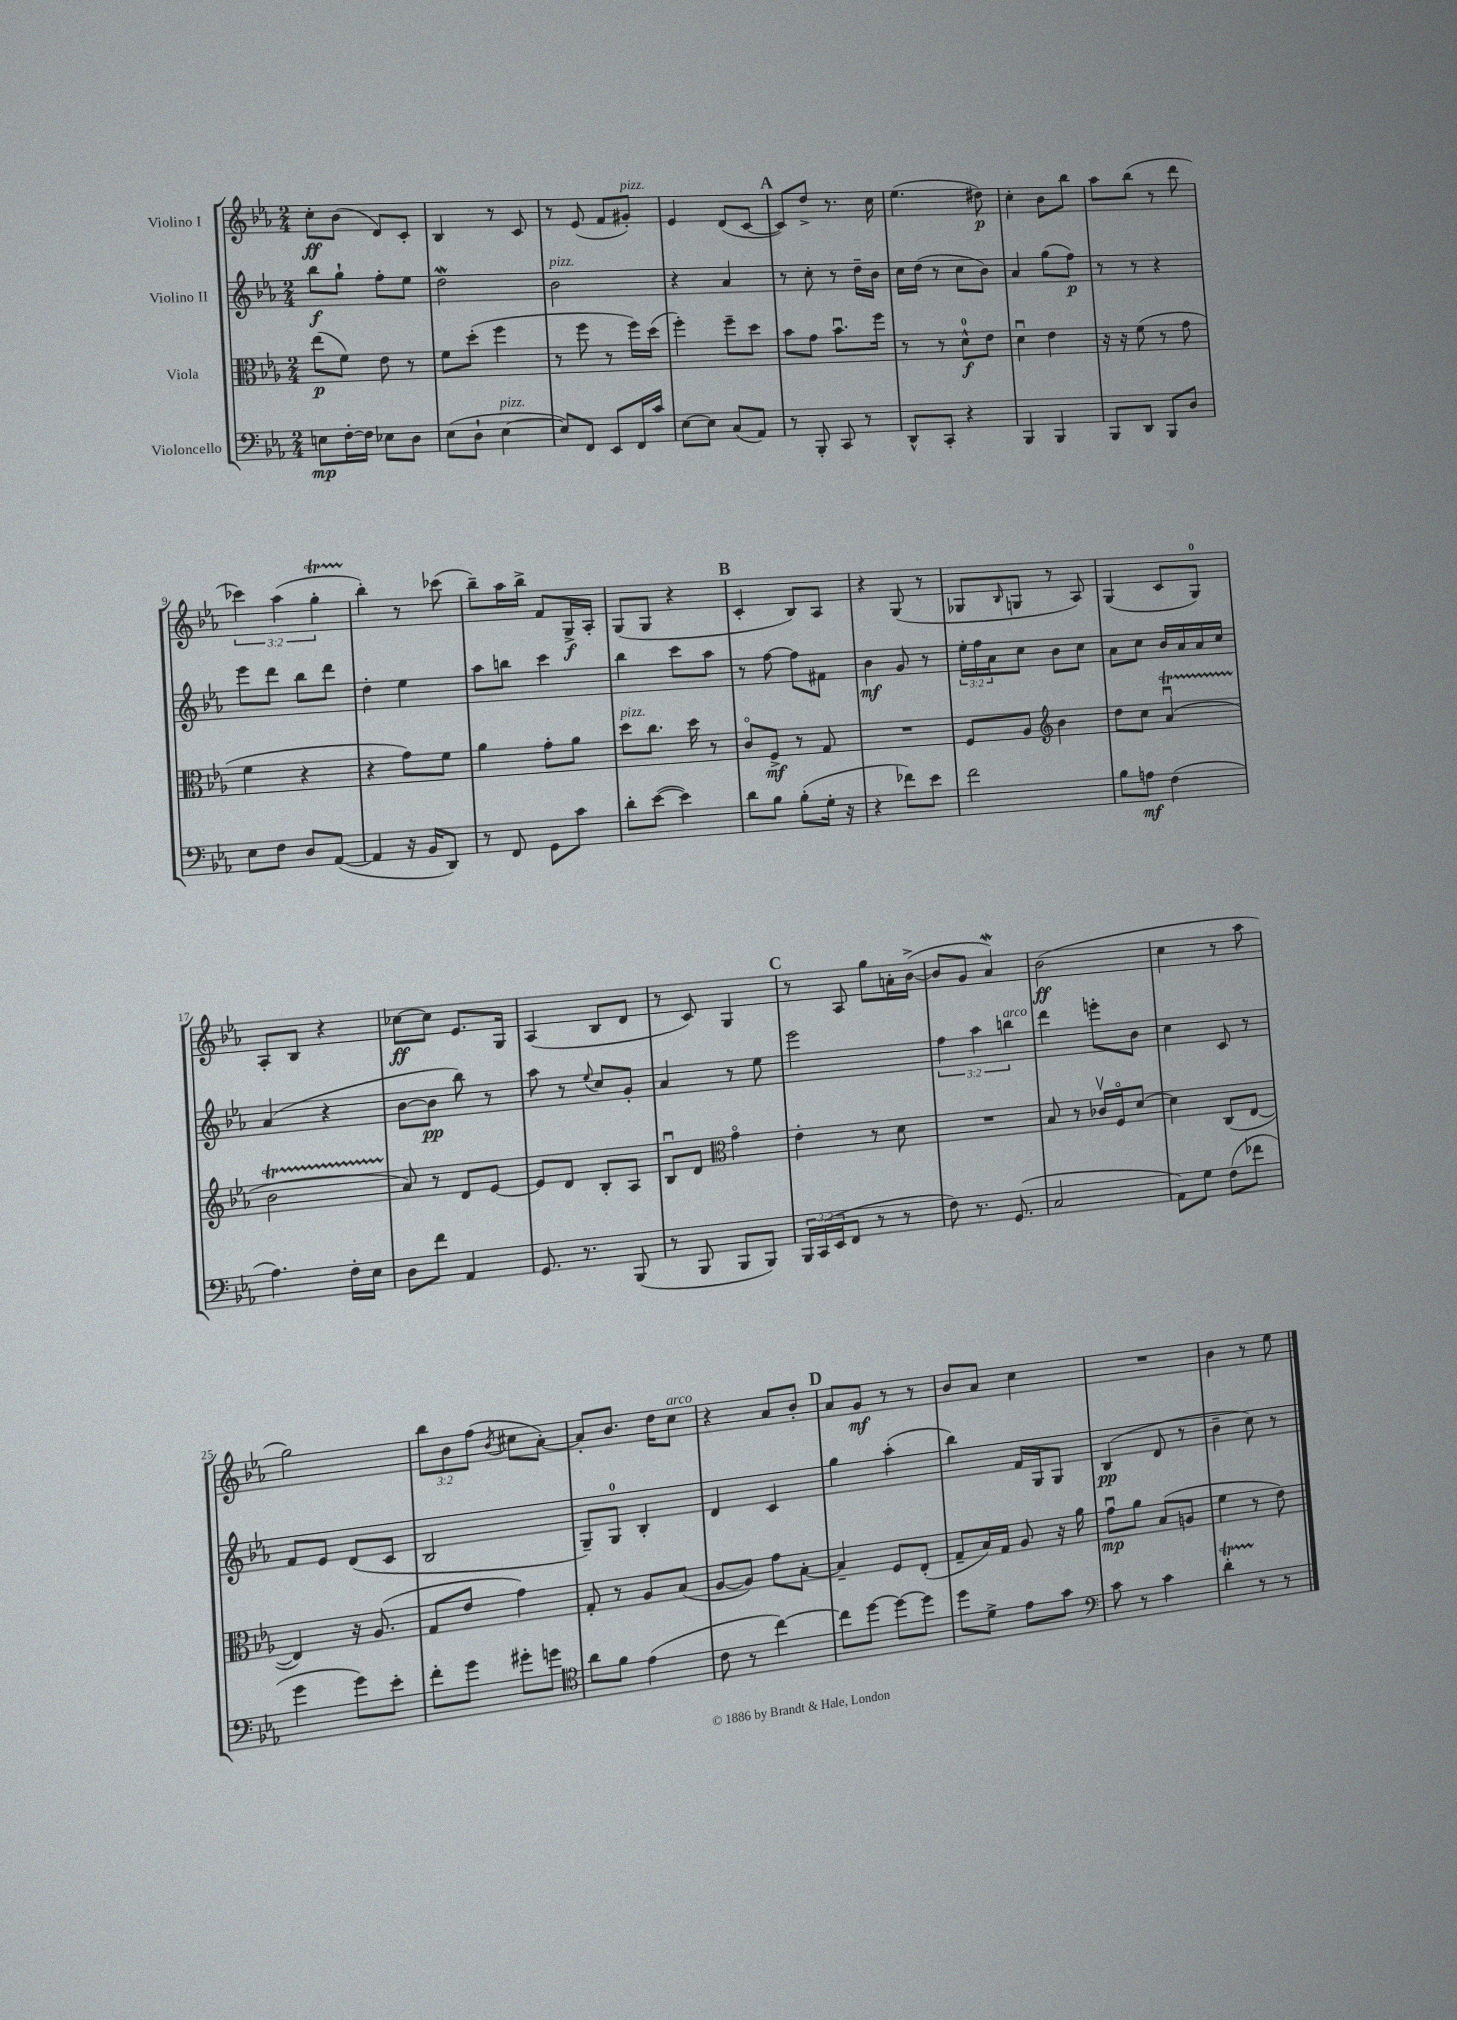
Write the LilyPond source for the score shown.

<<
\new StaffGroup <<
\new Staff = "s0" \with { instrumentName = "Violino I" } {
    \clef treble \key ees \major \numericTimeSignature \time 2/4 \override Staff.TupletNumber.text = #tuplet-number::calc-fraction-text
    c''8-.\ff bes'8( d'8) c'8-. |
    bes4 r8 c'8 |
    r8 ees'8( f'8 gis'8-.^\markup { \italic "pizz." }) |
    ees'4 d'8( c'8~ |
    \mark \markup { \bold "A" } c'8) d''8-> r8. c''16 |
    ees''4.( dis''8\p) |
    c''4-. bes'8 bes''8 |
    aes''8 bes''8( r8 d'''8 |
    \tuplet 3/2 { ces'''4) aes''4( g''4-.\startTrillSpan } |
    bes''4-.\stopTrillSpan) r8 ces'''8( |
    bes''8--) aes''16 bes''16-> f'8 g16->\f aes16-. |
    g8( g8 r4 |
    \mark \markup { \bold "B" } c'4-. bes8) aes8 |
    r4 g8( r8 |
    ges8 \grace { bes16 } g8 r8 aes8) |
    g4( c'8 g8-0) |
    aes8-. bes8 r4 |
    ces''8~\ff ces''8 ees'8. g16 |
    aes4( bes8 d'8 |
    r8 c'8) g4 |
    \mark \markup { \bold "C" } r8 aes8 g''8 a'16-. bes'16~->( |
    bes'8 g'8 aes'4\mordent) |
    bes'2\ff( |
    c''4 r8 aes''8 |
    g''2) |
    \tuplet 3/2 { bes''8 bes'8 f''8( } \acciaccatura { bes'8 } cis''8 aes'8~-.) |
    aes'8-. bes'8. d''16 c''8^\markup { \italic "arco" } |
    r4 aes'8 bes'8-. |
    \mark \markup { \bold "D" } aes'8 g'8\mf r8 r8 |
    bes'8 aes'8 c''4 |
    R2 |
    bes'4 r8 ees''8 \bar "|." |
}
\new Staff = "s1" \with { instrumentName = "Violino II" } {
    \clef treble \key ees \major \numericTimeSignature \time 2/4 \override Staff.TupletNumber.text = #tuplet-number::calc-fraction-text
    bes''8\f g''8-! f''8-. ees''8 |
    d''2\mordent |
    bes'2^\markup { \italic "pizz." } |
    r4 aes'4 |
    \mark \markup { \bold "A" } r8 c''8-. r8 d''16-- bes'16 |
    c''16 d''16( r8 c''8 bes'8) |
    aes'4 g''8( f''8\p) |
    r8 r8 r4 |
    ees'''8 d'''8 bes''8 d'''8 |
    d''4-. ees''4 |
    aes''8 b''8 c'''4 |
    bes''4 c'''8 aes''8 |
    \mark \markup { \bold "B" } r8 f''8~ f''8 fis'8 |
    bes'4\mf g'8 r8 |
    \tuplet 3/2 { ees''16-. f''16 aes'16 } c''8 bes'8 c''8 |
    aes'8 c''8 bes'16 aes'16 aes'16 c''16 |
    aes'4( r4 |
    bes'8~ bes'8\pp bes''8) r8 |
    aes''8 r8 \appoggiatura { ees''8 } c''8 g'8-. |
    aes'4 r8 ees''8 |
    \mark \markup { \bold "C" } ees'''2 |
    \tuplet 3/2 { f''4 aes''4 b''4^\markup { \italic "arco" } } |
    d'''4 e'''8-. bes'8 |
    c''4 c'8 r8 |
    f'8 ees'8 d'8( c'8 |
    bes2 |
    g8--) g8-0 bes4-. |
    d'4 c'4 |
    \mark \markup { \bold "D" } g''4 aes''4-.( |
    bes''4) f'16 g16 g8 |
    bes4\pp( d'8 r8 |
    bes'4-- c''8) r8 \bar "|." |
}
\new Staff = "s2" \with { instrumentName = "Viola" } {
    \clef alto \key ees \major \numericTimeSignature \time 2/4
    ees''8\p( f'8) ees'8 r8 |
    f'8 d''8-.( f''4 |
    r8 f''8 r8 f''16) d''16( |
    f''4-.) f''8-- d''8 |
    \mark \markup { \bold "A" } bes'8 g'8 bes'8.\downbow f''16 |
    r8 r8 d'8-0-^\f ees'8 |
    d'4\downbow ees'4 |
    r16 r16 f'8( r8 g'8 |
    f'4 r4 |
    r4 g'8) f'8 |
    aes'4 g'8-. aes'8 |
    d''8^\markup { \italic "pizz." } c''8. d''16 r8 |
    \mark \markup { \bold "B" } c'8\flageolet f8->\mf r8 g8 |
    R2 |
    f8 aes8 \clef treble bes'4 |
    d''8 c''8 aes'4\downbow\startTrillSpan( |
    bes'2 |
    aes'8\stopTrillSpan) r8 d'8 ees'8~ |
    ees'8 d'8 bes8-. aes8 |
    bes8\downbow d'8 \clef alto g'4\flageolet |
    \mark \markup { \bold "C" } ees'4-. r8 d'8 |
    R2 |
    bes8 r8 ces'16\upbow f16\flageolet d'8~ |
    d'4 c8( ees8~ |
    ees4) r16 aes8.( |
    g8 ees'8 g'4) |
    g8-. r8 aes8 bes8( |
    aes8~ aes8) g'8 bes8~-. |
    \mark \markup { \bold "D" } bes4-- f8 ees8-.( |
    g8-- bes16) g16 aes8 r16 aes'16 |
    g'8\downbow\mp aes'8 bes8( a8 |
    f'4 r8 ees'8) \bar "|." |
}
\new Staff = "s3" \with { instrumentName = "Violoncello" } {
    \clef bass \key ees \major \numericTimeSignature \time 2/4 \override Staff.TupletNumber.text = #tuplet-number::calc-fraction-text
    e8\mp f16~-. f16 ees8 d8 |
    ees8( d8-! ees4~^\markup { \italic "pizz." } |
    ees8) f,8 ees,8 f,16 c'16 |
    ees8~ ees8 c8( aes,8) |
    \mark \markup { \bold "A" } r8 bes,,8-. c,8 r8 |
    d,8-^ c,8-. r4 |
    bes,,4 bes,,4 |
    bes,,8 d,8 bes,,8 d8 |
    ees8 f8 d8 aes,8~( |
    aes,4 r16 bes,16 d,8) |
    r8 f,8 g,8 c'8 |
    d'8-. ees'8~( ees'4) |
    \mark \markup { \bold "B" } d'8 bes8 bes8-.( g16-. r16 |
    r4 fes'8) ees'8 |
    f'2 |
    bes8 a8\mf f4( |
    aes4.) f16-. ees16 |
    d8 f'8 aes,4 |
    g,8. r8. bes,,8( |
    r8 bes,,8 bes,,8 bes,,8) |
    \mark \markup { \bold "C" } \tuplet 3/2 { bes,,16 c,16( ees,16 } f,8 r8 r8 |
    f8) r8. g,8.( |
    c2 |
    aes,8) g8 f8( fes'8 |
    g'4 g'8) ees'8-. |
    f'8-. g'8 gis'8-. g'8 |
    \clef tenor aes'8 f'8 ees'4( |
    c'8 r8 c''4~) |
    \mark \markup { \bold "D" } c''8 d''8~ d''8~ d''8 |
    d''8 d'8-> ees'8 g'8 |
    \clef bass c'8 r8 c'4 |
    d'4-.\startTrillSpan r8\stopTrillSpan r8 \bar "|." |
}
>>
>>
